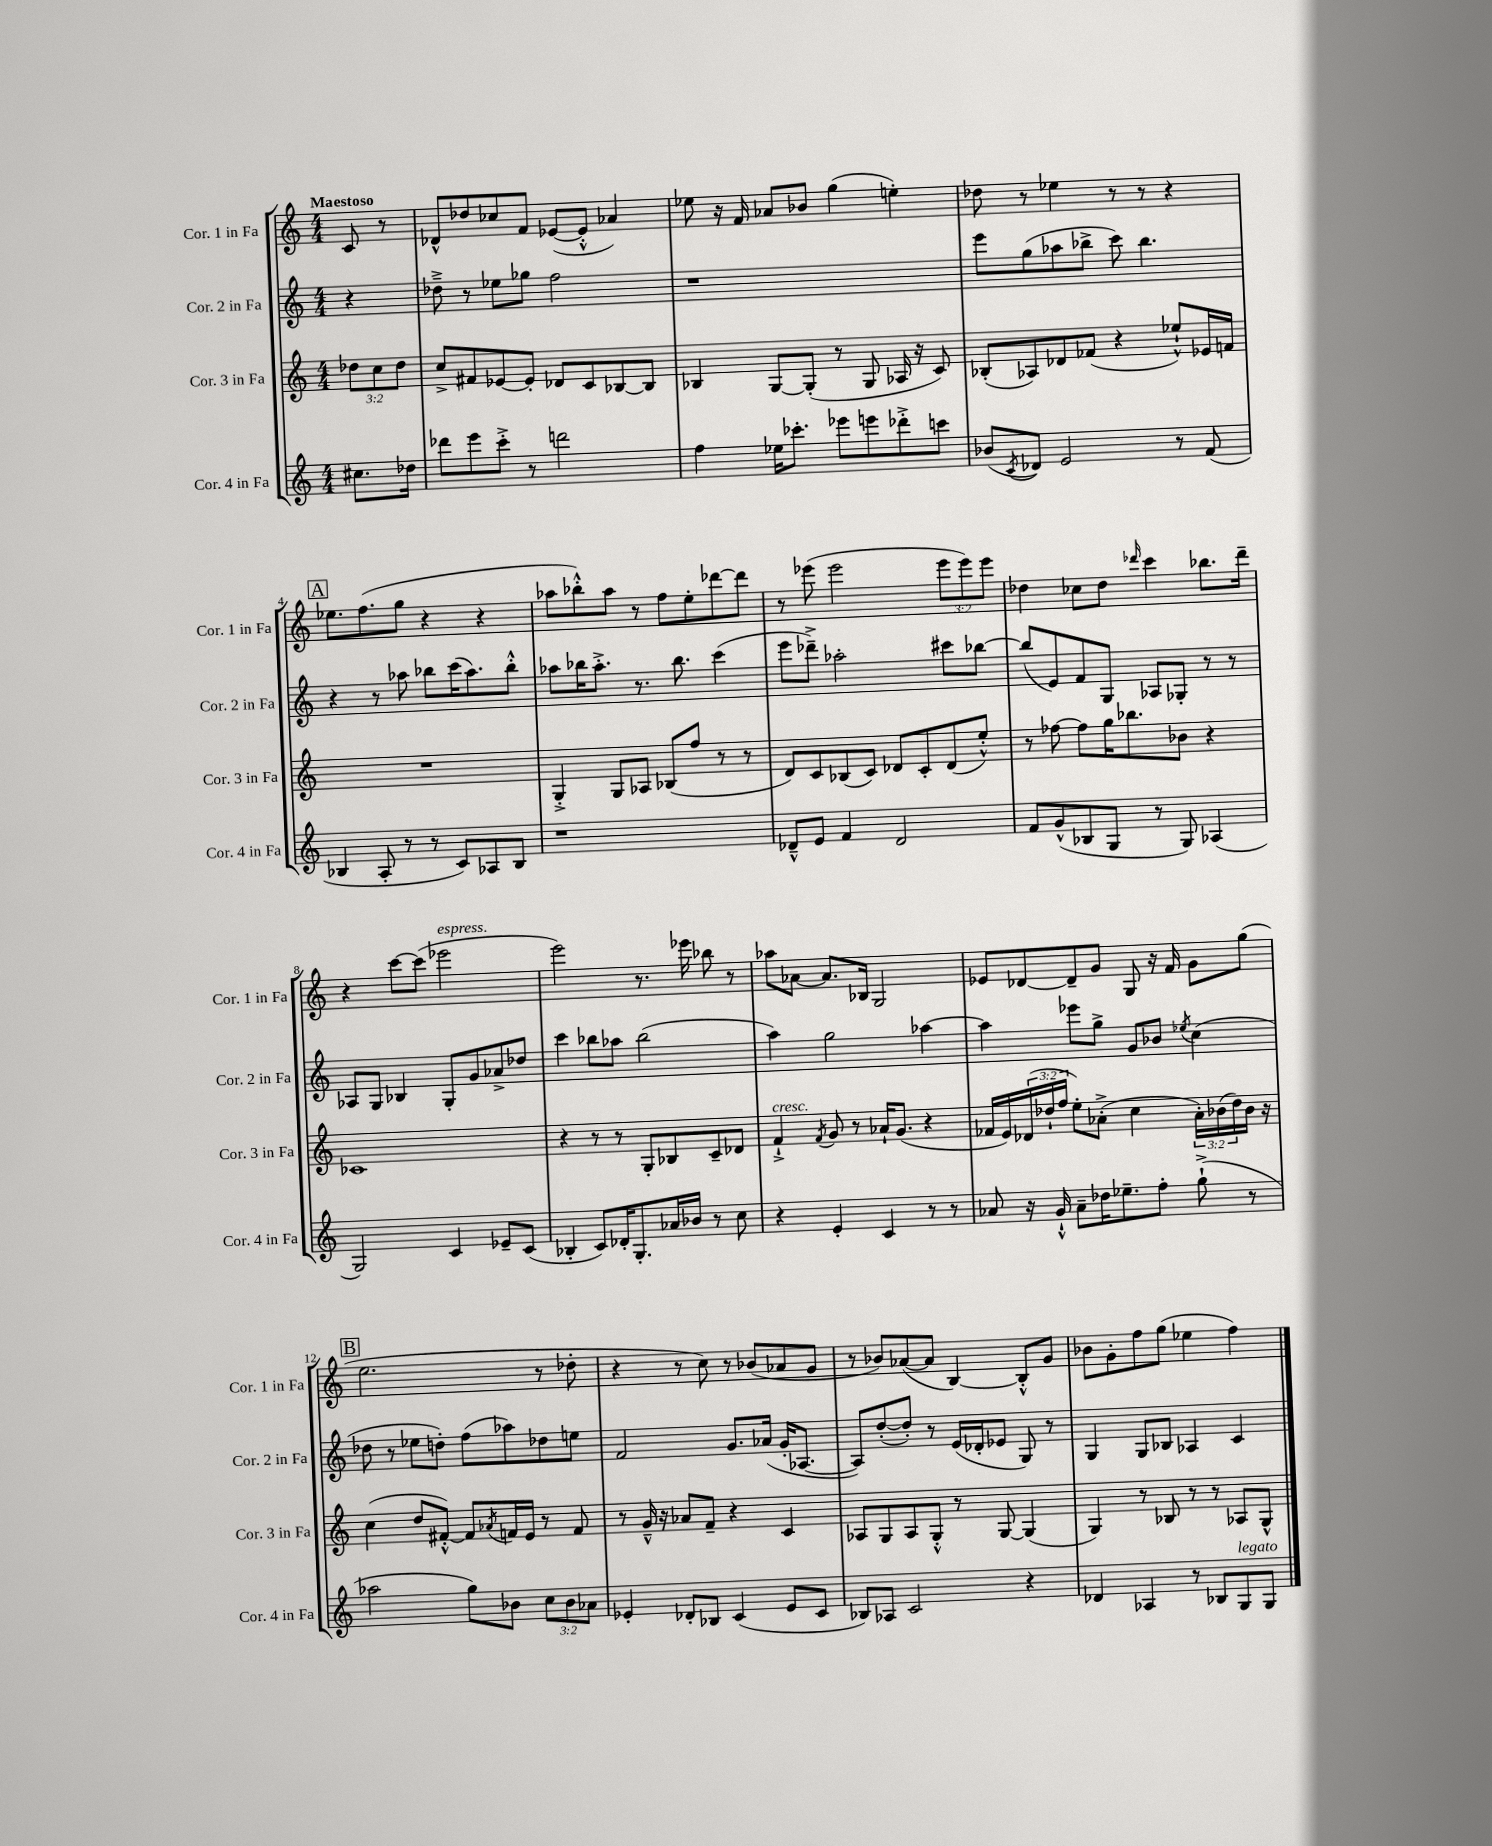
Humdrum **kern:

**kern	**kern	**kern	**kern
*staff4	*staff3	*staff2	*staff1
*clefG2	*clefG2	*clefG2	*clefG2
*k[]	*k[]	*k[]	*k[]
*M4/4	*M4/4	*M4/4	*M4/4
8.cc#\L	12dd-\L	4r	8c/
.	12cc\	.	.
.	.	.	8r
.	12dd-\J	.	.
16dd-\Jk	.	.	.
=	=	=	=
8ddd-\L	8cc^/L	8dd-~^\	8d-^^/L
8eee\	8f#/	8r	8dd-/
8ccc'^\J	[8e-/	8ee-\L	8cc-/
8r	8e-'/]J	8gg-\J	8f/J
2ddd\	8d-/L	2ff\	([8e-/L
.	8c/	.	8e-'^^/]J
.	[8B-/	.	4a-/)
.	8B-/]J	.	.
=	=	=	=
4ff\	4B-/	1r	8ee-\
.	.	.	16r
.	.	.	16f/
16ee-\LK	[8G/L	.	8a-/L
8.ccc-'\J	.	.	.
.	(8G'/]J	.	8b-/J
8eee-\L	8r	.	(4gg\
8eee\	8G/	.	.
8ddd-'^\	16A-/	.	4ee'\)
.	16r	.	.
8ccc\J	8c/)	.	.
=	=	=	=
(8b-/L	(8B-'/L	8eee\L	8dd-\
8qc/	.	.	.
8d-/J)	8A-/)	(8gg\	8r
2e/	8d-/	8aa-\	4ee-\
.	(8f-/J	8bb-^\J	.
.	4r	8ccc\)	8r
.	.	4.bb-\	8r
8r	8ee-`^^/L)	.	4r
(8f/	16e-/L	.	.
.	16f/JJ	.	.
=	=	=	=
4B-/	1r	4r	8.ee-\L
.	.	.	(8.ff\
8A'/	.	8r	.
8r	.	8aa-\	8gg\J
8r	.	8bb-\L	4r
8c/L)	.	(16ccc\K	.
.	.	8.aa-\)	.
8A-/	.	.	4r
8B-/J	.	8bb-'^^\J	.
=	=	=	=
1r	4G'^/	8aa-\L	8aa-\L
.	.	16bb-\K	8bb-'^^\)
.	.	8.aa-'^\J	.
.	8G/L	.	8aa-\J
.	8A-/J	8.r	8r
.	(8B-/L	.	8ff\L
.	.	8.bb-\	.
.	8ff/J	.	8ee'\
.	8r	(4ccc\	[8ddd-\
.	8r	.	8ddd-\]J
=	=	=	=
8d-~^^/L	8d/L)	8eee\L	8r
8e/J	8c/	8ddd-~^\J)	(8eee-\
4f/	(8B-/	2aa-'\	2eee-\
.	8c/J)	.	.
2d-/	8d-/L	.	.
.	8c'/	.	.
.	(8d-/	8ccc#\L	12eee-\L
.	.	.	12eee-\)
.	8ee'^^/J)	[8bb-\J	.
.	.	.	12eee-\J
=	=	=	=
8f/L	8r	(8bb-/]L	4dd-\
(8g^^/	[8ff-\	8e/)	.
8B-/	8ff-\]L	8f/	8cc-\L
8G/J	16gg\K	8G/J	8dd-\J
.	8.bb-\	.	.
.	.	.	16qqddd-/
8r	.	8A-/L	4ccc\
8G/)	8b-\J	8G-'/J	.
(4A-/	4r	8r	8.bb-\L
.	.	8r	.
.	.	.	16ddd-~\Jk
=	=	=	=
2G/)	1c-	8A-/L	4r
.	.	8G/J	.
.	.	4B-/	[8ccc\L
.	.	.	(8ccc\]J
4c/	.	8G'/L	2eee-\
.	.	8g/	.
8e-~/L	.	8a-^/	.
(8c/J	.	8dd-/J	.
=	=	=	=
4B-'/	4r	4ccc\	2eee\)
8c/L)	8r	8bb-\L	.
16d-'/K	8r	8aa-\J	.
8.G'/	.	.	.
.	8G'/L	(2bb-\	8.r
16a-/L	8B-/	.	.
16b-/JJ	.	.	16eee-\
8r	8c~/	.	8bb-\
8cc\	8d-/J	.	8r
=	=	=	=
4r	4f`^/	4aa\)	8aa-\L
.	.	.	[8a-\J
.	8qf/	.	.
4e'/	8g/	2gg\	8.a-/]L
.	8r	.	.
.	.	.	16B-/Jk
4c/	16a-`/LK	.	2G/
.	(8.g/J	.	.
8r	4r	[4aa-\	.
8r	.	.	.
=	=	=	=
8a-/	16f-/LL	4aa-\]	8e-/L
.	16e/)	.	.
16r	(24d-/	.	[8d-/
.	24dd-`/	.	.
16g`^^/	.	.	.
.	24ff/JJ	.	.
8a-~\L	8ee'\L)	8eee-\L	8d-~/]
16dd-\K	(8a-'^\J	8gg^\J	8g/J
8.ee-~\	.	.	.
.	4cc\	8g/L	8G/
8ff'\J	.	8b-/J	16r
.	.	.	16f/
.	.	8qee-/	.
(8gg`^\	24a-'\LL)	(4cc\	8g\L
.	(24b-\	.	.
.	24dd-\)	.	.
8r	16b-\JJ	.	(8gg\J
.	16r	.	.
=	=	=	=
2aa-\	(4cc\	8dd-\	2.ee\
.	.	8r	.
.	8dd/L	8ee-\L	.
.	[8f#'^^/J)	8dd'\J)	.
8gg\L)	8f#/]L	(8ff\L	.
.	8qa-/	.	.
8b-\J	16f/L	8aa-\)	.
.	16e/JJ	.	.
12cc\L	8r	8dd-\	8r
12b-\	.	.	.
.	8f/	8ee\J	8dd-'\
12a-\J	.	.	.
=	=	=	=
4e-'/	8r	2f/	4r
.	16g~^^/	.	.
.	16r	.	.
8d-'/L	8a-/L	.	8r
8B-/J	8f~/J	.	8cc\)
(4c/	4r	8.g/L	8r
.	.	.	(8b-/L
.	.	(16a-/Jk	.
8e-/L	4c/	16g'/LK	8a-/
.	.	[8.A-/J	.
8c/J	.	.	8g/J
=	=	=	=
8B-/L)	8A-/L	8A-/]L)	8r
8A-/J	8G/	([8dd'/	8b-/L)
2c/	8A-/	8dd'/]J)	([8a-/
.	8G'^^/J	8r	8a-/]J
.	8r	(16e/LL	[4B/)
.	.	16d-'/J	.
.	[8G/	8e-/J	.
4r	(4G/]	8G/)	8B'^^/]L
.	.	8r	8g/J
=	=	=	=
4d-/	4G/)	4G/	8b-\L
.	.	.	8g'\
4A-/	8r	8G/L	8ff\
.	8B-/	8B-/J	(8gg\J
8r	8r	4A-/	4ee-\
8B-/L	8r	.	.
8G/	8A-/L	4c/	4ff\)
8G/J	8G^^/J	.	.
==	==	==	==
*-	*-	*-	*-
